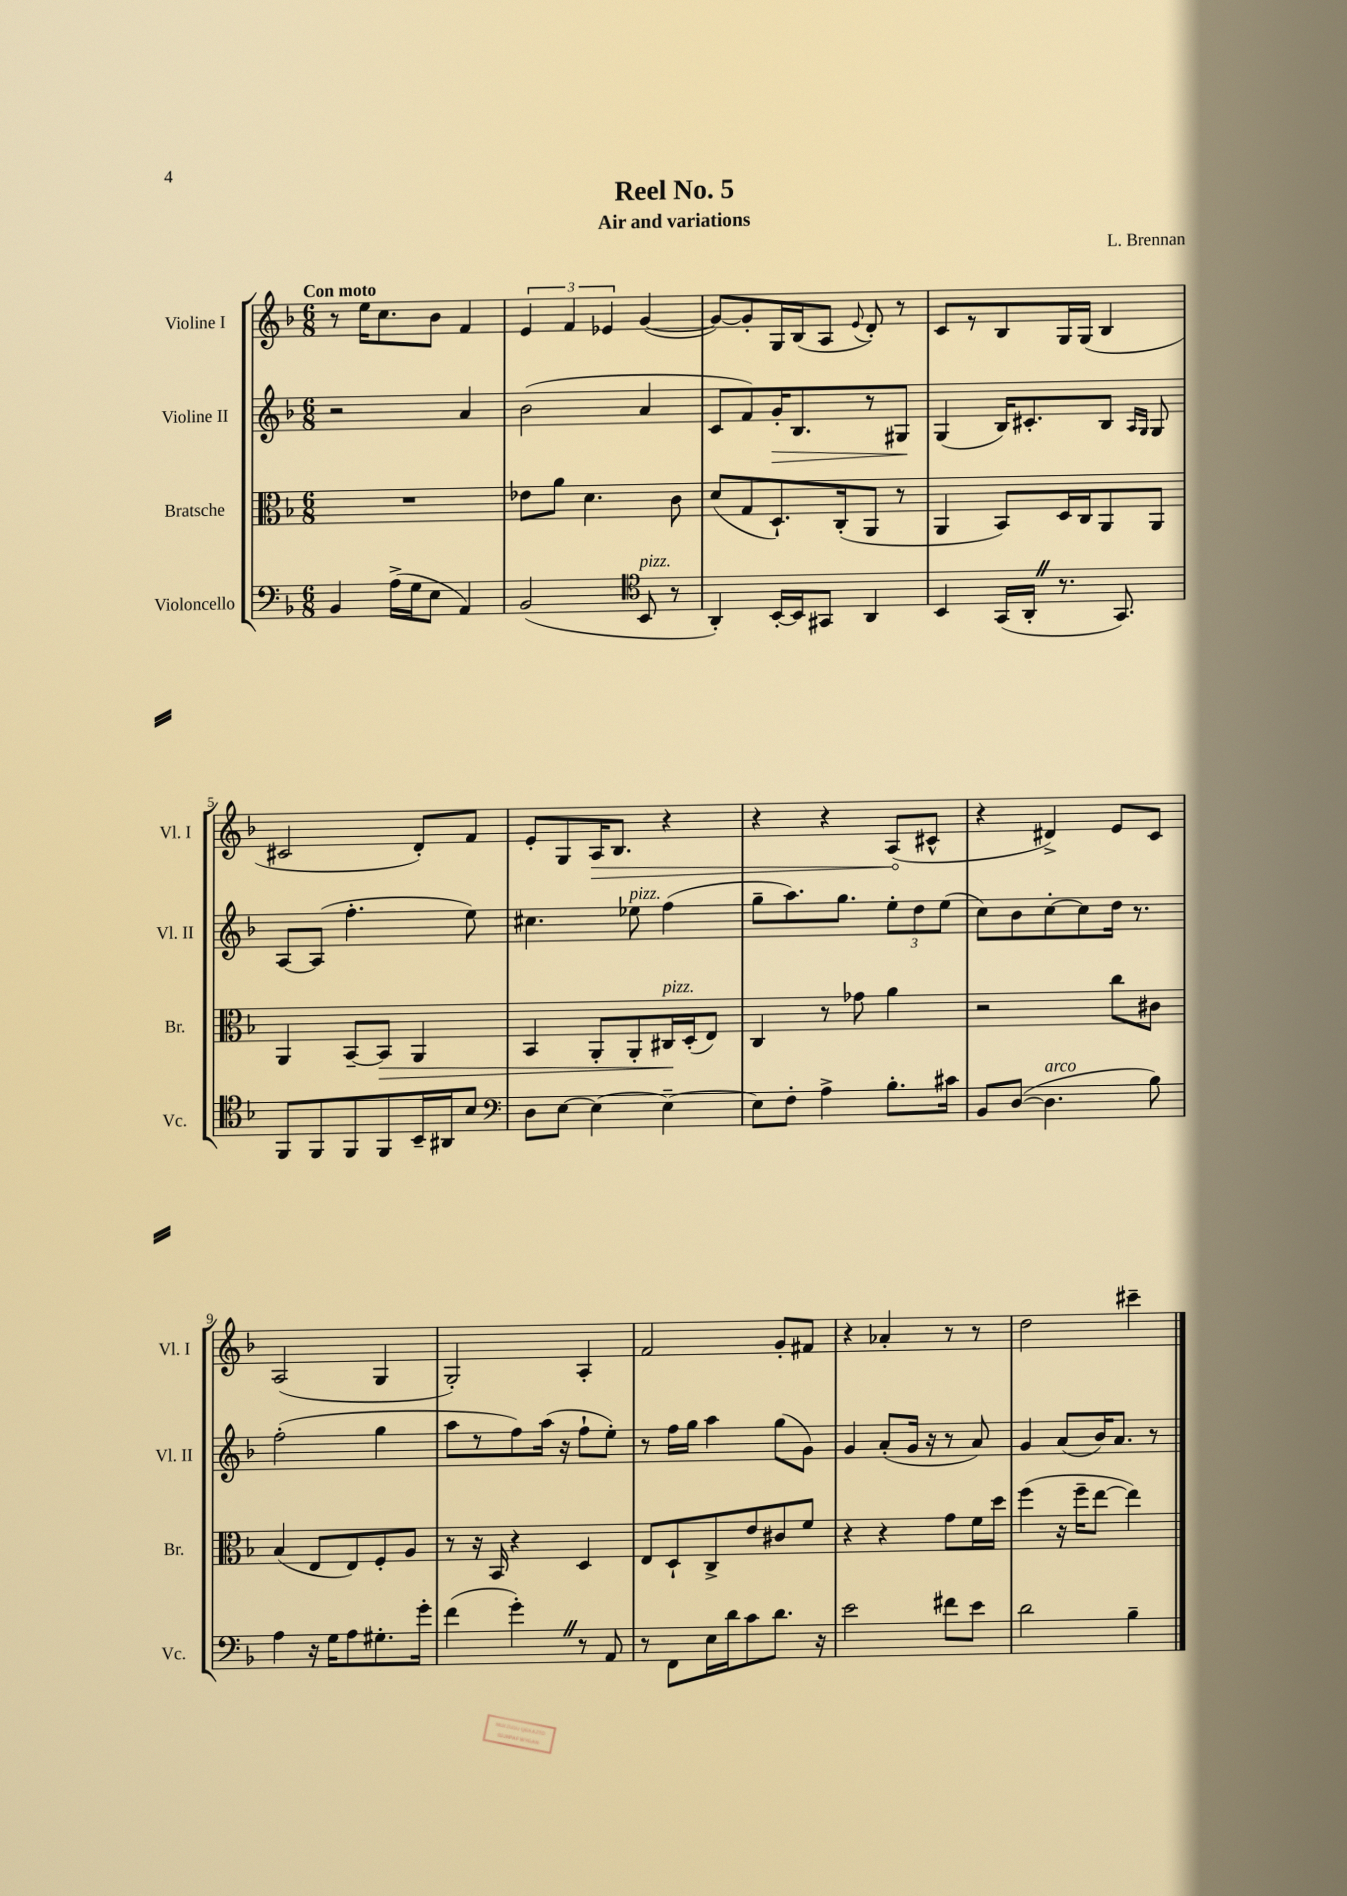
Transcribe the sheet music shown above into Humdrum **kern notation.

**kern	**kern	**dynam	**kern	**dynam	**kern	**dynam
*part4	*part3	*part3	*part2	*part2	*part1	*part1
*staff4	*staff3	*staff3	*staff2	*staff2	*staff1	*staff1
*I"Violoncello	*I"Bratsche	*	*I"Violine II	*	*I"Violine I	*
*I'Vc.	*I'Br.	*	*I'Vl. II	*	*I'Vl. I	*
*clefF4	*clefC3	*	*clefG2	*	*clefG2	*
*k[b-]	*k[b-]	*	*k[b-]	*	*k[b-]	*
*M6/8	*M6/8	*	*M6/8	*	*M6/8	*
=1	=1	=1	=1	=1	=1	=1
!	!	!	!	!	!LO:TX:a:B:t=Con moto	!
4BB-/	2.r	.	2r	.	8r	.
.	.	.	.	.	16ee\KL	.
.	.	.	.	.	8.cc\	.
(16A^\LL	.	.	.	.	.	.
16G\J	.	.	.	.	.	.
8E\J	.	.	.	.	8b-\J	.
4AA/)	.	.	4a/	.	4f/	.
=2	=2	=2	=2	=2	=2	=2
(2BB-/	8e-X\L	.	(2b-\	.	6e/	.
.	8a\J	.	.	.	.	.
.	.	.	.	.	6f/	.
.	4.d\	.	.	.	.	.
.	.	.	.	.	6e-X/	.
*clefC4	*	*	*	*	*	*
!LO:TX:a:i:t=pizz.	!	!	!	!	!	!
8BB-/	.	.	4a/	.	([4g/	.
8r	8c\	.	.	.	.	.
=3	=3	=3	=3	=3	=3	=3
4AA'/)	(8d/L	.	8c/L	.	8g/L_)	.
.	8G/	.	8f/)	.	8g'/]	.
!	!	!	!	!LO:HP:b	!	!
[16BB-'/LL	8.D`/)	.	16g'/K	>	16G/L	.
16BB-/J]	.	.	8.B-/	.	(16B-/J	.
8GG#X/J	.	.	.	.	8A/J	.
.	(16C'/k	.	.	.	.	.
.	.	.	.	.	8qqe/	.
4AA/	8AA/J	.	8r	.	8d'/)	.
.	8r	.	8G#X/J	.	8r	.
.	.	.	.	]	.	.
=4	=4	=4	=4	=4	=4	=4
4BB-/	4AA/	.	(4G/	.	8c/L	.
.	.	.	.	.	8r	.
(16GG/LL	8BB-/L)	.	16B-/KL)	.	8B-/	.
16AA'Z/JJ	.	.	8.c#X'/	.	.	.
8.r	16D/L	.	.	.	16G/L	.
.	16C/J	.	.	.	(16G/JJ	.
.	8AA/	.	8B-/J	.	4B-/	.
8.GG/)	.	.	.	.	.	.
.	.	.	16qqA/LL	.	.	.
.	.	.	16qqG/JJ	.	.	.
.	8AA/J	.	8G/	.	.	.
!!LO:LB:g=z
=5	=5	=5	=5	=5	=5	=5
8FF/L	4AA/	.	[8A/L	.	2c#X/	.
8FF/	.	.	(8A/J]	.	.	.
8FF/	[8BB-~/L	.	4.ff'\	.	.	.
!	!	!LO:HP:b	!	!	!	!
8FF/	8BB-/J]	>	.	.	.	.
16BB-~/L	4AA/	.	.	.	8d'/L)	.
16AA#X/J	.	.	.	.	.	.
8B-/J	.	.	8ee\)	.	8f/J	.
=6	=6	=6	=6	=6	=6	=6
*clefF4	*	*	*	*	*	*
8D\L	4BB-/	.	4.cc#X\	.	8e'/L	.
[8E\J	.	.	.	.	8G/	.
!	!	!	!	!	!	!LO:HP:b
4E\_	8AA'/L	.	.	.	16A/K	>
.	.	.	.	.	8.B-/J	.
!	!	!	!LO:TX:a:i:t=pizz.	!	!	!
.	8AA'/	.	8ee-X\	.	.	.
!	!LO:TX:a:i:t=pizz.	!	!	!	!	!
4E~\_	16C#X/L	.	(4ff\	.	4r	.
.	(16D'/J	]	.	.	.	.
.	8E/J)	.	.	.	.	.
=7	=7	=7	=7	=7	=7	=7
8E\L]	4C/	.	8gg~\L	.	4r	.
8F'\J	.	.	8.aa\)	.	.	.
4A^\	8r	.	.	.	4r	.
.	.	.	8.gg\J	.	.	.
.	8g-X\	.	.	.	.	.
8.B-'\L	4a\	.	12ee'\L	.	(8A/L	.
.	.	.	12dd\	.	.	.
.	.	.	.	.	8c#X^^/J	]
.	.	.	(12ee\J	.	.	.
16c#X\Jk	.	.	.	.	.	.
=8	=8	=8	=8	=8	=8	=8
8BB-/L	2r	.	8cc\L)	.	4r	.
([8D/J	.	.	8b-\	.	.	.
!LO:TX:a:i:t=arco	!	!	!	!	!	!
4.D\]	.	.	[8cc'\	.	4d#X^/)	.
.	.	.	8cc\]	.	.	.
.	8cc\L	.	16dd\Jk	.	8e/L	.
.	.	.	8.r	.	.	.
8B-\)	8c#X\J	.	.	.	8c/J	.
!!LO:LB:g=z
=9	=9	=9	=9	=9	=9	=9
4A\	(4B-/	.	(2ff'\	.	(2A/	.
16r	8E/L	.	.	.	.	.
16G\KL	.	.	.	.	.	.
8A\	8E/)	.	.	.	.	.
8.G#X'\	8F'/	.	4gg\	.	4G/	.
.	8A/J	.	.	.	.	.
16g'\Jk	.	.	.	.	.	.
=10	=10	=10	=10	=10	=10	=10
(4f\	8r	.	8aa\L	.	2G'/)	.
.	16r	.	8r	.	.	.
.	16BB-/	.	.	.	.	.
4g'Z\)	4r	.	8ff\)	.	.	.
.	.	.	(16aa\Jk	.	.	.
.	.	.	16r	.	.	.
8r	4D/	.	8ff`\L	.	4A'/	.
8AA/	.	.	8ee'\J)	.	.	.
=11	=11	=11	=11	=11	=11	=11
8r	8E/L	.	8r	.	2f/	.
8FF\L	8D`/	.	16ff\LL	.	.	.
.	.	.	16gg\JJ	.	.	.
16E\L	8C^/	.	4aa\	.	.	.
16d\J	.	.	.	.	.	.
8c\	8e/	.	.	.	.	.
8.d\J	8c#X/	.	(8gg\L	.	8g'/L	.
.	8f/J	.	8g\J)	.	8f#X/J	.
16r	.	.	.	.	.	.
=12	=12	=12	=12	=12	=12	=12
2e\	4r	.	4g/	.	4r	.
.	4r	.	(8a'/L	.	4a-X'/	.
.	.	.	16g/Jk	.	.	.
.	.	.	16r	.	.	.
8f#X\L	8g\L	.	8r	.	8r	.
8e\J	16f\L	.	8a/)	.	8r	.
.	16dd\JJ	.	.	.	.	.
=13	=13	=13	=13	=13	=13	=13
2d\	(4ff\	.	4g/	.	2dd\	.
.	16r	.	(8a/L	.	.	.
.	16ff~\KL	.	.	.	.	.
.	[8ee\J	.	16b-/K)	.	.	.
.	.	.	8.a/J	.	.	.
4B-~\	4ee\])	.	.	.	4ccc#X~\	.
.	.	.	8r	.	.	.
==	==	==	==	==	==	==
*-	*-	*-	*-	*-	*-	*-
